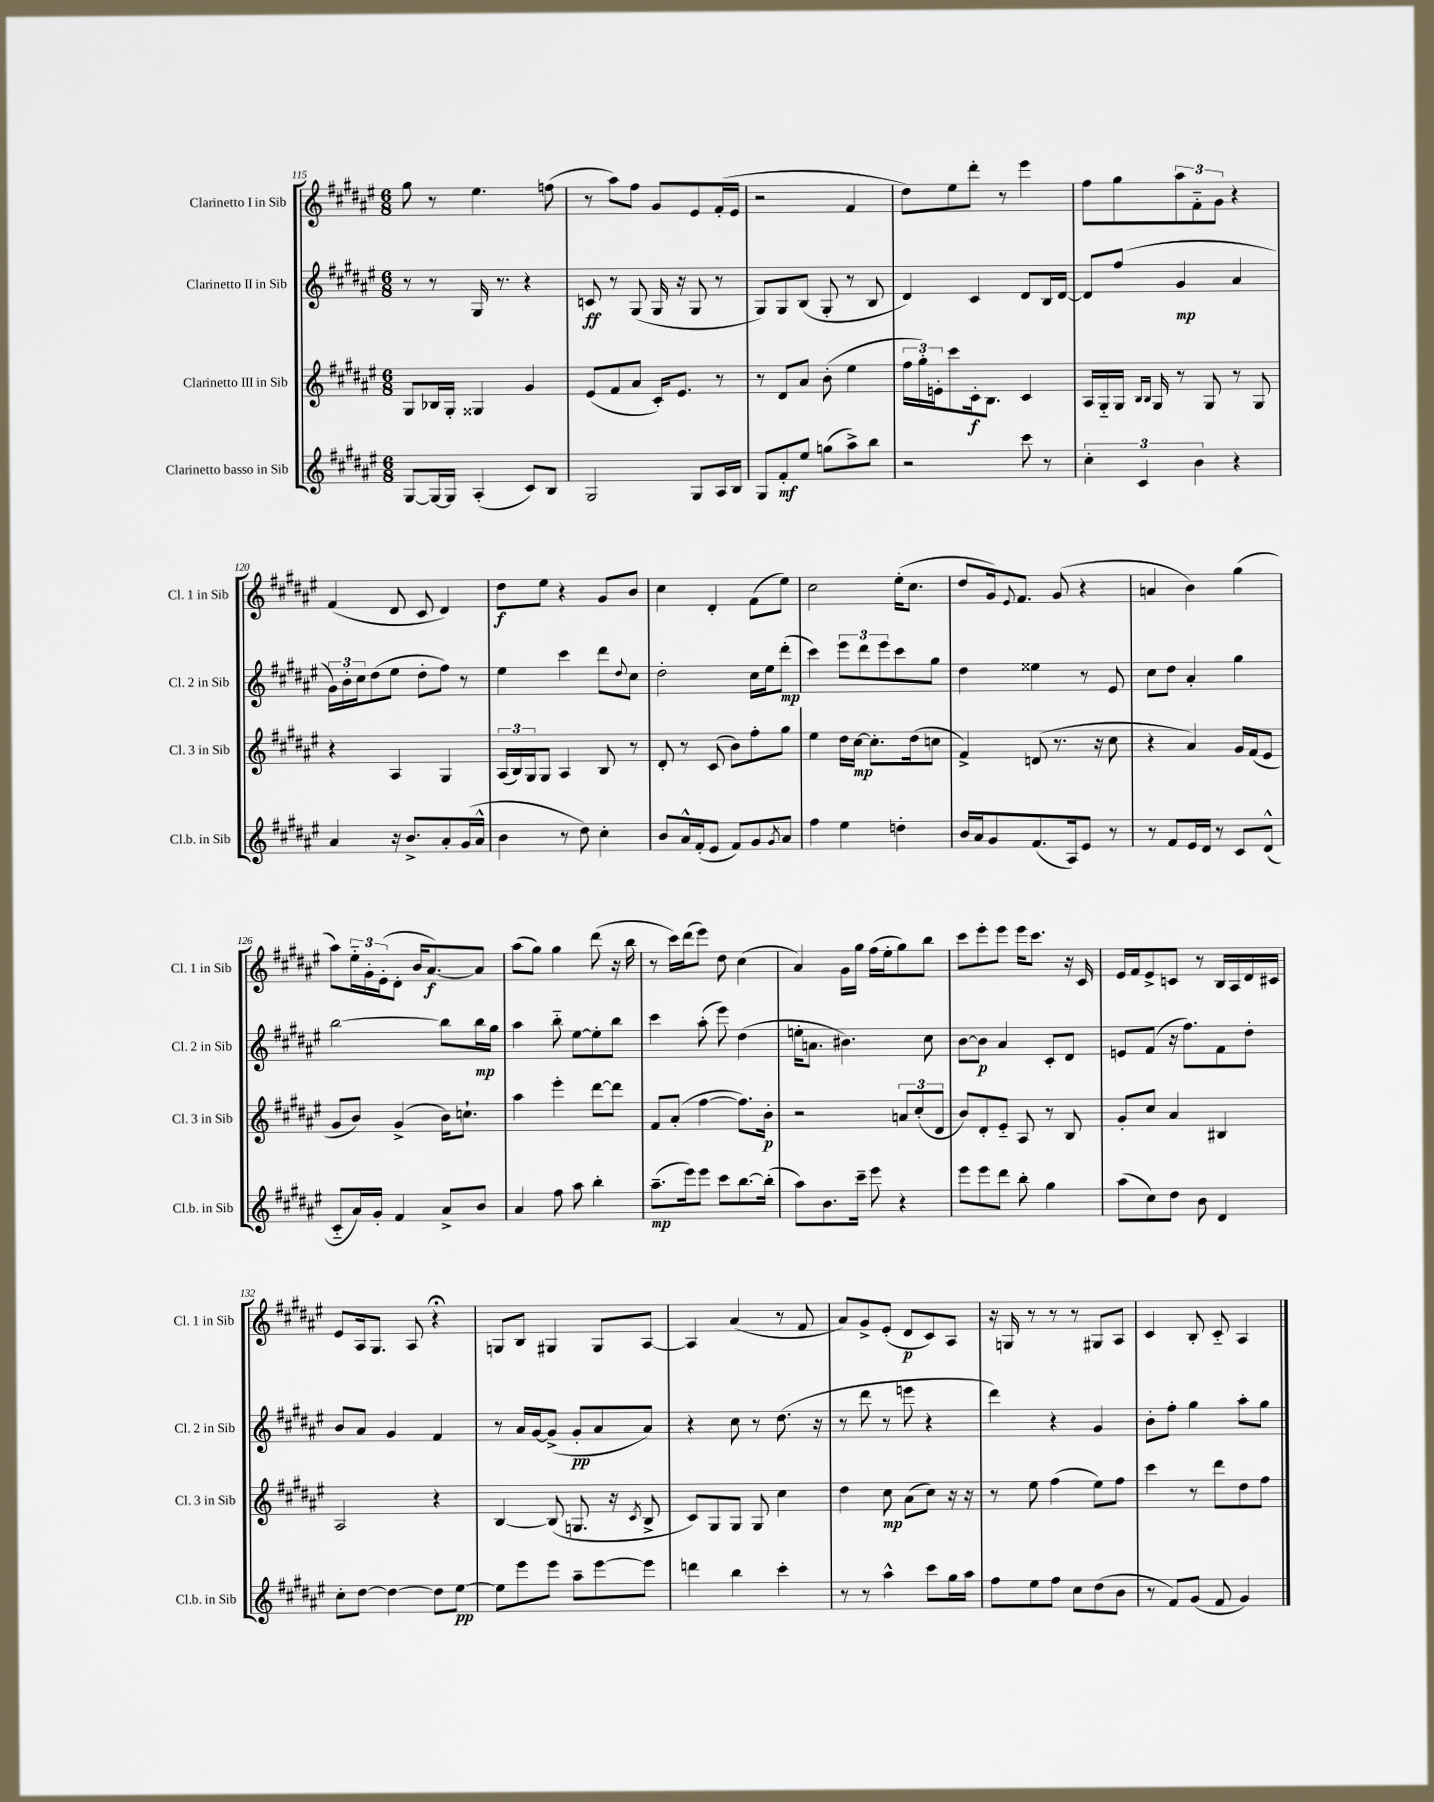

**kern	**kern	**kern	**kern
*staff4	*staff3	*staff2	*staff1
*clefG2	*clefG2	*clefG2	*clefG2
*k[f#c#g#d#a#e#]	*k[f#c#g#d#a#e#]	*k[f#c#g#d#a#e#]	*k[f#c#g#d#a#e#]
*M6/8	*M6/8	*M6/8	*M6/8
[8G#/L	8G#/L	8r	8gg#\
16G#/_L	16B-/L	8r	8r
16G#/]JJ	16G#'/JJ	.	.
(4A#'/	4G##/	16G#/	4.ee#\
.	.	8.r	.
8c#/L)	4g#/	4r	.
8B/J	.	.	(8ff\
=	=	=	=
2G#/	(8e#/L	8c/	8r
.	8f#/	8r	8aa#\L)
.	8a#/J	(8G#/	8ff#\J
.	16c#'/LK)	16G#/	8g#/L
.	8.e#/J	16r	.
8G#/L	.	8G#/	8e#/
16A#/L	8r	8r	(16f#'/L
16B/JJ	.	.	16e#/JJ
=	=	=	=
8G#/L	8r	8G#/L)	2r
8f#'/	8d#/L	8G#/	.
8ee#/J	8a#/J	(8B/J	.
(8gg\L	(8b'\	8G#'/	.
8aa#^\)	4ee#\	8r	4f#/
8bb\J	.	8B/	.
=	=	=	=
2r	24ff#\LL	4d#/)	8dd#\L)
.	24gg#'\)	.	.
.	24e'\J	.	.
.	8ccc#\	.	8ee#\
.	16c#'\k	4c#/	8ddd#'\J
.	8.B\J	.	.
.	.	.	8r
8ccc#\	4c#/	8d#/L	4eee#\
8r	.	16B/L	.
.	.	[16d#/JJ	.
=	=	=	=
6cc#'\	16A#/LL	8d#/]L	8ff#\L
.	16G#'~/	.	.
.	16G#/JJ	(8ff#/J	8gg#\
6c#/	.	.	.
.	16qqB/LL	.	.
.	16qqB/JJ	.	.
.	16G#/	.	.
.	8r	4g#/	12aa#\
6b\	.	.	12f#'~\
.	8G#/	.	.
.	.	.	12g#\J
4r	8r	4a#/	4r
.	8G#/	.	.
=	=	=	=
4a#/	4r	24g#\LL)	(4f#/
.	.	24b'\	.
.	.	24cc#\J	.
.	.	(8dd#\	.
16r	4A#/	8ee#\J	8d#/
8.b^/L	.	.	.
.	.	8dd#'\L	8c#/
8a#'/	4G#/	8ff#\J)	4d#/)
(16g#/L	.	8r	.
16a#^^/JJ	.	.	.
=	=	=	=
4b\	(24A#/LL	4ee#\	8dd#\L
.	24B/)	.	.
.	24G#/J	.	.
.	8G#/J	.	8ee#\J
8r	4A#/	4ccc#\	4r
8dd#\)	.	.	.
4cc#'\	8B/	8ddd#\L	8g#/L
.	.	8qqdd#/	.
.	8r	8cc#\J	8b/J
=	=	=	=
8b/L	8d#'/	2dd#'\	4cc#\
16a#^^/L	8r	.	.
(16f#'/J	.	.	.
8e#/J	(8c#/	.	4d#'/
8f#/L)	8b\L)	.	.
8g#/	8ff#'\	16cc#\LL	(8f#\L
.	.	16ee#\J	.
8qg#/	.	.	.
8a#/J	8gg#\J	(8ddd#'\J	8ee#\J)
=	=	=	=
4ff#\	4ee#\	4ccc#\)	2cc#\
4ee#\	16dd#\LL	12eee#\L	.
.	[16cc#\JJ	.	.
.	.	12ddd#\	.
.	8.cc#'\]L	.	.
.	.	12eee#\	.
4dd'\	.	8ccc#\	(16ee#'\LK
.	(16dd#\k	.	8.cc#\J
.	8cc\J	8gg#\J	.
=	=	=	=
16b/LL	4f#^/)	4dd#\	8dd#/L
16a#/J	.	.	.
8g#/	.	.	16g#/k)
.	.	.	8qqe#/
.	.	.	8.f#/J
(8.f#/	(8d/	4ee##\	.
.	8.r	.	(8g#/
16A#/k)	.	.	.
8e#/J	.	8r	4r
.	16r	.	.
8r	8cc#\	8e#/	.
=	=	=	=
8r	4r	8cc#\L	4a/
8f#/L	.	8dd#\J	.
16e#/L	4a#/)	4a#'/	4b\)
16d#/JJ	.	.	.
8r	.	.	.
8c#/L	16g#/LL	4gg#\	(4gg#\
.	(16f#/J	.	.
(8d#^^/J	8e#/J	.	.
=	=	=	=
8c#'~/L	8g#/L	[2bb\	8aa#\L)
16a#/L)	8b/J)	.	24ee#'~\L
.	.	.	24g#'\
16g#'/JJ	.	.	.
.	.	.	(24e#'\J
4f#/	(4g#^/	.	8d#'\J
.	.	.	16b/LK
.	.	.	[8.a#/)
8a#^/L	16b\LK)	8bb\]L	.
.	8.cc`\J	.	.
8b/J	.	16bb\L	8a#/]J
.	.	16gg#\JJ	.
=	=	=	=
4a#/	4aa#\	4aa#\	(8aa#\L
.	.	.	8gg#\J)
8ff#\	4eee#'\	8bb'~\	4gg#\
8aa#\	.	[8ee#\L	.
4bb'\	[8ddd#\L	8ee#'\]	(8ddd#\
.	8ddd#\]J	8bb\J	16r
.	.	.	16bb\
=	=	=	=
(8.aa#~\L	8f#/L	4ccc#\	8r
.	(8a#'/J	.	16ccc#\LL)
16eee#\k)	.	.	(16ddd#\J
8eee#\J	[4ff#\	(8aa#'\	8eee#\J)
8ccc#\L	.	8eee#\)	8dd#\
[8.bb\	8.ff#\]L)	(4dd#\	(4cc#\
(16bb'\]Jk	16b'\Jk	.	.
=	=	=	=
8aa#\L)	2r	16ee'\LK	4a#/)
.	.	8.a\J	.
8.b\	.	.	.
.	.	4.b#\)	16g#\LL
16ccc#~\Jk	.	.	16gg#\JJ
8eee#\	.	.	(16ff#\LL
.	.	.	16ee#'\J
4r	12a/L	.	8gg#\)
.	(12cc#'/	.	.
.	.	8cc#\	8bb\J
.	12d#/J	.	.
=	=	=	=
8eee#\L	8b/L)	[8b\L	8ccc#\L
8eee#\	8d#'/	8b\]J	8eee#'\
8ddd#\J	8e#'~/J	4a#/	8eee#\J
8bb'\	8A#/	.	16eee#\LK
.	.	.	8.ccc#\J
4gg#\	8r	8c#'/L	.
.	8B/	8d#/J	16r
.	.	.	16c#/
=	=	=	=
(8aa#\L	8g#'/L	8e/L	16e#/LL
.	.	.	16f#/J
8cc#\)	8cc#/J	(8f#/J	8e#^/
8dd#\J	4a#/	16r	8c/J
.	.	8.ff#\L)	.
8b\	.	.	8r
4d#/	4B#/	8f#\	16B/LL
.	.	.	16A#/
.	.	8dd#'\J	16d#/
.	.	.	16c#/JJ
=	=	=	=
8cc#'\L	2A#/	8b/L	8e#/L
[8dd#\J	.	8a#/J	16A#/k
.	.	.	8.G#/J
4dd#\_	.	4g#/	.
.	.	.	8A#/
8dd#\]L	4r	4f#/	4r;
[8ee#\J	.	.	.
=	=	=	=
8ee#\]L	[4B/	8r	8G/L
8eee#\	.	16a#/LL	8B/J
.	.	[16g#/J	.
8eee#\J	(8B/]	(8g#^/]J	4G#/
8aa#~\L	8.G/	8g#'/L	.
[8eee#\	.	8a#/	8G#/L
.	16r	.	.
.	8qc#/	.	.
8eee#\]J	8B^/	8a#/J)	[8A#/J
=	=	=	=
4ddd\	8c#/L)	4r	4A#/]
.	8G#/	.	.
4bb\	8G#/J	8cc#\	(4a#/
.	8G#/	8r	.
4ccc#'\	4cc#\	(8.dd#\	8r
.	.	.	8f#/
.	.	16r	.
=	=	=	=
8r	4dd#\	8r	8a#/L)
8r	.	8ddd#\	8g#^/
4aa#^^\	8cc#\	8r	(8e#'/J
.	(8a#\L	8eee\	8d#/L
8ccc#\L	8cc#\J)	4r	8c#/)
16gg#\L	16r	.	8A#/J
16aa#\JJ	16r	.	.
=	=	=	=
8ff#\L	8r	4ddd#\)	16r
.	.	.	16G/
8ee#\	8ee#\	.	8r
8ff#\J	(4ff#\	4r	8r
8cc#\L	.	.	8r
(8dd#\	8ee#\L)	4g#/	8G#/L
8b\J	8ff#\J	.	8A#/J
=	=	=	=
8r	4ccc#\	8b'\L	4c#/
8f#/L)	.	8ff#'\J	.
(8g#/J	8r	4gg#\	8B'/
8f#/	8ddd#\L	.	8c#'~/
4g#/)	8dd#\	8aa#'\L	4A#/
.	8ff#\J	8gg#\J	.
==	==	==	==
*-	*-	*-	*-
